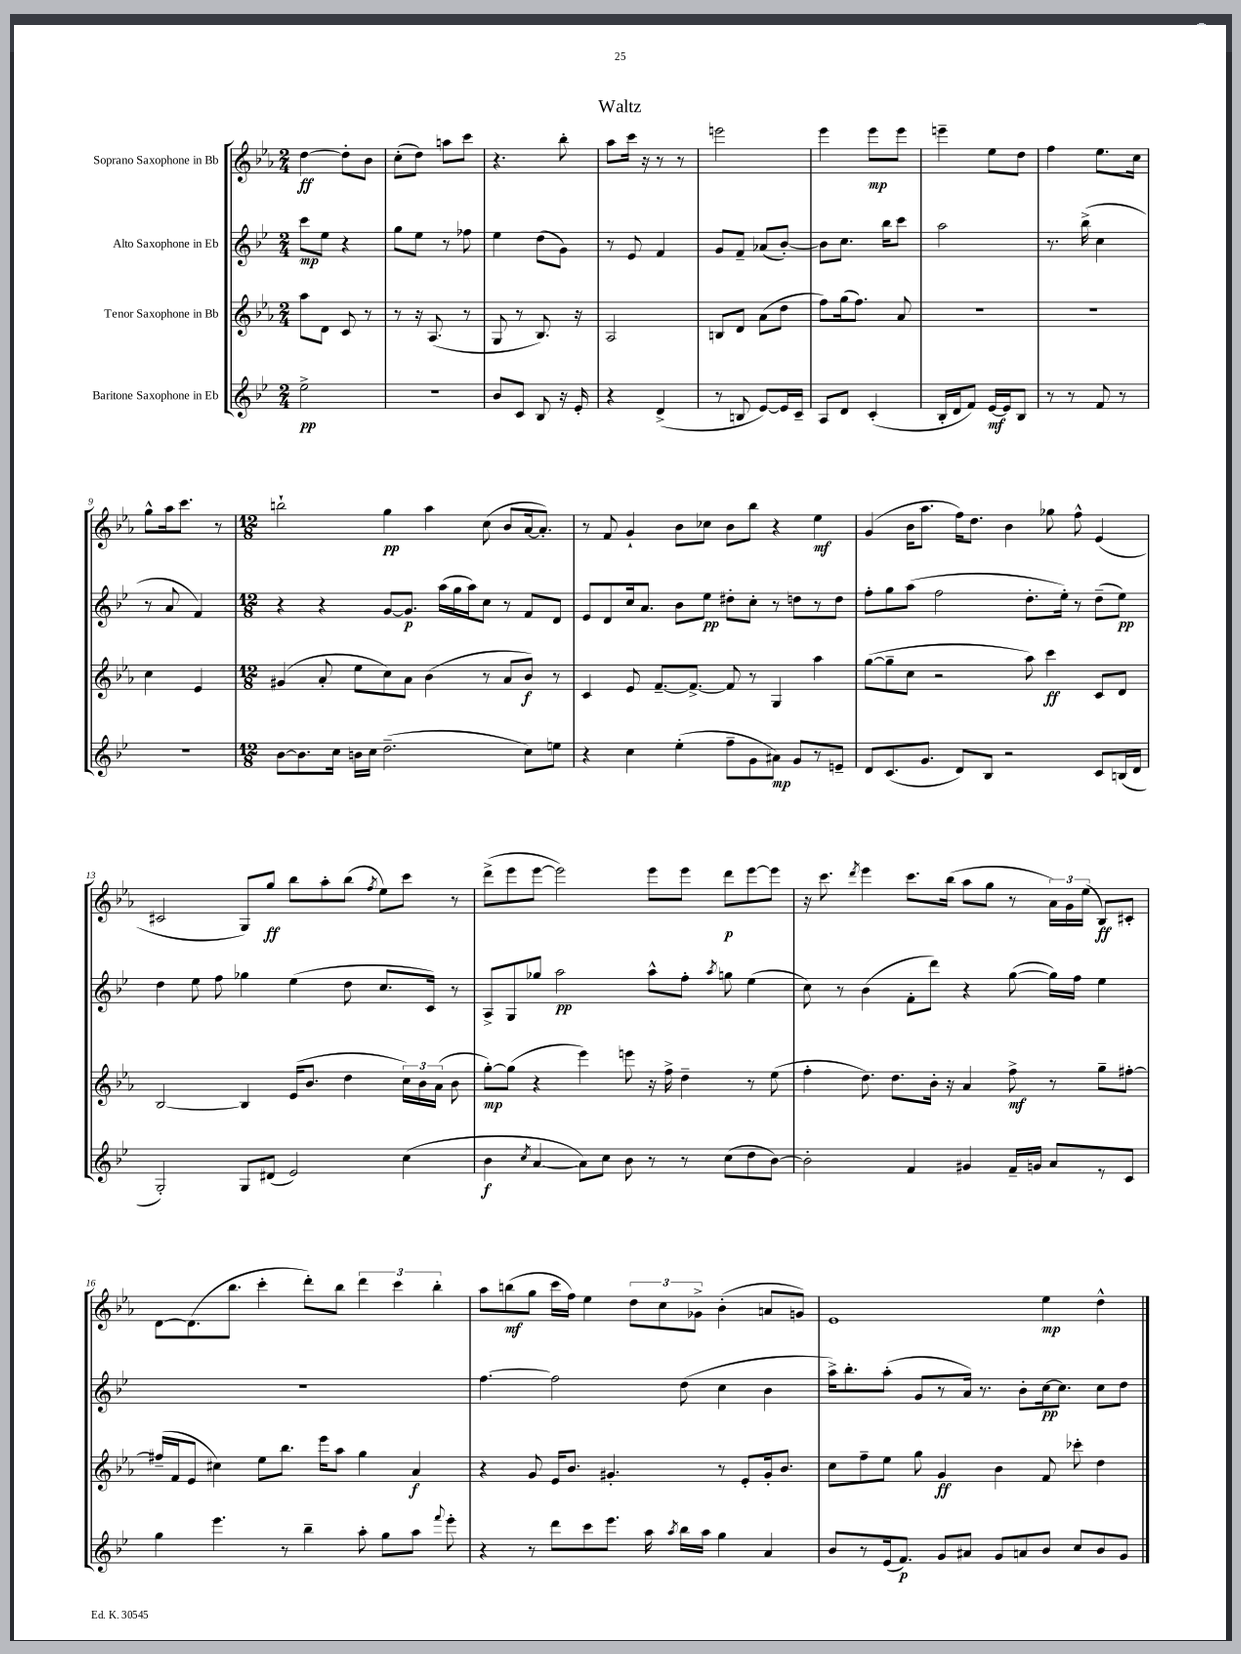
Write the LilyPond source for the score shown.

\header { title = "Waltz" }
<<
\new StaffGroup <<
\new Staff = "s0" \with { instrumentName = "Soprano Saxophone in Bb" } {
    \clef treble \key ees \major \numericTimeSignature \time 2/4
    \autoBeamOff d''4~\ff d''8[-. bes'8] |
    c''8[-.( d''8]) a''8[ c'''8] |
    r4. bes''8-. |
    aes''8[ c'''16] r16 r8 r8 |
    e'''2 |
    ees'''4 ees'''8[\mp ees'''8] |
    e'''4-- ees''8[ d''8] |
    f''4 ees''8.[ c''16] |
    g''8[-^ aes''16 c'''8.] r8 |
    \numericTimeSignature \time 12/8 b''2-! g''4\pp aes''4 c''8( bes'8[ aes'16~ aes'8.]-.) |
    r8 f'8 g'4-! bes'8[ ces''8] bes'8[ bes''8] r4 ees''4\mf |
    g'4( bes'16[ aes''8.] f''16[) d''8.] bes'4 ges''8 f''8-^ ees'4( |
    cis'2 g8[) g''8]\ff bes''8[ aes''8-. bes''8]( \acciaccatura { f''8 } ees''8[) c'''8] r8 |
    d'''8[->( ees'''8 ees'''8]~ ees'''2) ees'''8[ ees'''8] d'''8[\p ees'''8~ ees'''8] |
    r16 c'''8. \acciaccatura { d'''8 } ees'''4 c'''8.[ bes''16]( aes''8[ g''8] r8 \tuplet 3/2 { aes'16[) g'16 ees''16]( } bes8[\ff) cis'8]-. |
    d'8[~ d'8.( bes''8.] c'''4-. d'''8[-.) bes''8] \tuplet 3/2 { d'''4 c'''4 bes''4-. } |
    aes''8[ b''8\mf( g''8] c'''16[ f''16]) ees''4 \tuplet 3/2 { d''8[ c''8 ges'8]-> } bes'4-.( a'8[ g'8]) |
    ees'1 ees''4\mp d''4-^ \bar "|." |
}
\new Staff = "s1" \with { instrumentName = "Alto Saxophone in Eb" } {
    \clef treble \key bes \major \numericTimeSignature \time 2/4
    \autoBeamOff c'''8[\mp ees''8] r4 |
    g''8[ ees''8] r8 fes''8 |
    ees''4 d''8[( g'8]) |
    r8 ees'8 f'4 |
    g'8[ f'8]-- aes'8[( bes'8]~-.) |
    bes'8[ c''8.] bes''16[ c'''8] |
    a''2 |
    r8. bes''16->( c''4 |
    r8 a'8 f'4) |
    \numericTimeSignature \time 12/8 r4 r4 g'8[~ g'8.]\p a''16[( g''16 a''16) c''8] r8 f'8[ d'8] |
    ees'8[ d'8 c''16 a'8.] bes'8[ ees''8]\pp dis''8[-. c''8]-. r8 d''8[ r8 d''8] |
    f''8[-. g''8 a''8]( f''2 d''8.[-. ees''16]-.) r8 d''8[--( ees''8]\pp) |
    d''4 ees''8 f''8 ges''4 ees''4( d''8 c''8.[ c'16]) r8 |
    a8[-> g8 ges''8] a''2\pp a''8[-^ f''8]-. \acciaccatura { a''8 } g''8 ees''4( |
    c''8) r8 bes'4( f'8[-. d'''8]) r4 g''8~( g''16[) f''16] ees''4 |
    R1. |
    f''4.~ f''2 d''8( c''4 bes'4 |
    a''16[->) bes''8.-. a''8]-.( g'8[ r8 a'16]) r8. bes'8[-. c''16~\pp c''8.] c''8[ d''8] \bar "|." |
}
\new Staff = "s2" \with { instrumentName = "Tenor Saxophone in Bb" } {
    \clef treble \key ees \major \numericTimeSignature \time 2/4
    \autoBeamOff aes''8[ d'8] c'8 r8 |
    r8 r16 aes8.( r8 |
    g8 r8 bes8.) r16 |
    aes2 |
    b8[ d'8] aes'8[( d''8] |
    f''8[) g''16( f''8.]) aes'8 |
    r2 |
    r2 |
    c''4 ees'4 |
    \numericTimeSignature \time 12/8 gis'4( aes'8-. ees''8[ c''8) aes'8] bes'4( r8 aes'8[ bes'8]\f) r8 |
    c'4 ees'8 f'8.[~-- f'8.]~-> f'8 r8 g4 aes''4 |
    g''8[~( g''8-- c''8] r2 aes''8) c'''4\ff c'8[ d'8] |
    bes2~ bes4 ees'16[( bes'8.] d''4 \tuplet 3/2 { c''16[) bes'16 aes'16]( } bes'8 |
    g''8[~-.\mp) g''8]( r4 ees'''4) e'''8 r16 f''16-> d''4-- r8 ees''8( |
    f''4-. d''8.) d''8.[ bes'16]-. r16 aes'4 f''8->\mf r8 g''8[-- fis''8]~-. |
    fis''16[--( f'16 ees'8] cis''4) ees''8[ bes''8.] ees'''16[ aes''8] g''4 aes'4\f |
    r4 g'8 ees'16[ bes'8.] gis'4.-. r8 ees'8[-. gis'16-. bes'8.] |
    c''8[ f''8-- ees''8] g''8 g'4\ff bes'4 f'8 ces'''8-. d''4 \bar "|." |
}
\new Staff = "s3" \with { instrumentName = "Baritone Saxophone in Eb" } {
    \clef treble \key bes \major \numericTimeSignature \time 2/4
    \autoBeamOff ees''2->\pp |
    r2 |
    bes'8[ c'8] bes8 r16 ees'16-. |
    r4 d'4->( |
    r8 b8 ees'8[~) ees'16 c'16]-- |
    a8[ d'8] c'4-.( |
    bes16[-. d'16 f'8]) ees'16[~\mf ees'16 bes8] |
    r8 r8 f'8 r8 |
    r2 |
    \numericTimeSignature \time 12/8 bes'8[~ bes'8. c''16] b'16[ c''16] d''2.--( c''8[) e''8] |
    r4 c''4 ees''4-.( f''8[-- g'8 ais'8]\mp) g'8[ r8 e'8]-- |
    d'8[ c'8.( g'8.] d'8[) bes8] r2 c'8[ b16( d'16] |
    g2-.) g8[ dis'8]( ees'2) c''4( |
    bes'4\f \acciaccatura { c''8 } a'4~ a'8[) c''8] bes'8 r8 r8 c''8[( d''8 bes'8]~) |
    bes'2-. f'4 gis'4 f'16[-- g'16] a'8[ r8 c'8] |
    g''4 ees'''4. r8 bes''4-- a''8-. g''8[ a''8] \appoggiatura { f'''8 } ees'''8-. |
    r4 r8 d'''8[ c'''8 ees'''8.] a''16 \acciaccatura { a''8 } bes''16[ a''16] g''4 a'4 |
    bes'8[ r8 ees'16( f'8.]\p) g'8[ ais'8] g'8[ a'8 bes'8] c''8[ bes'8 g'8] \bar "|." |
}
>>
>>
